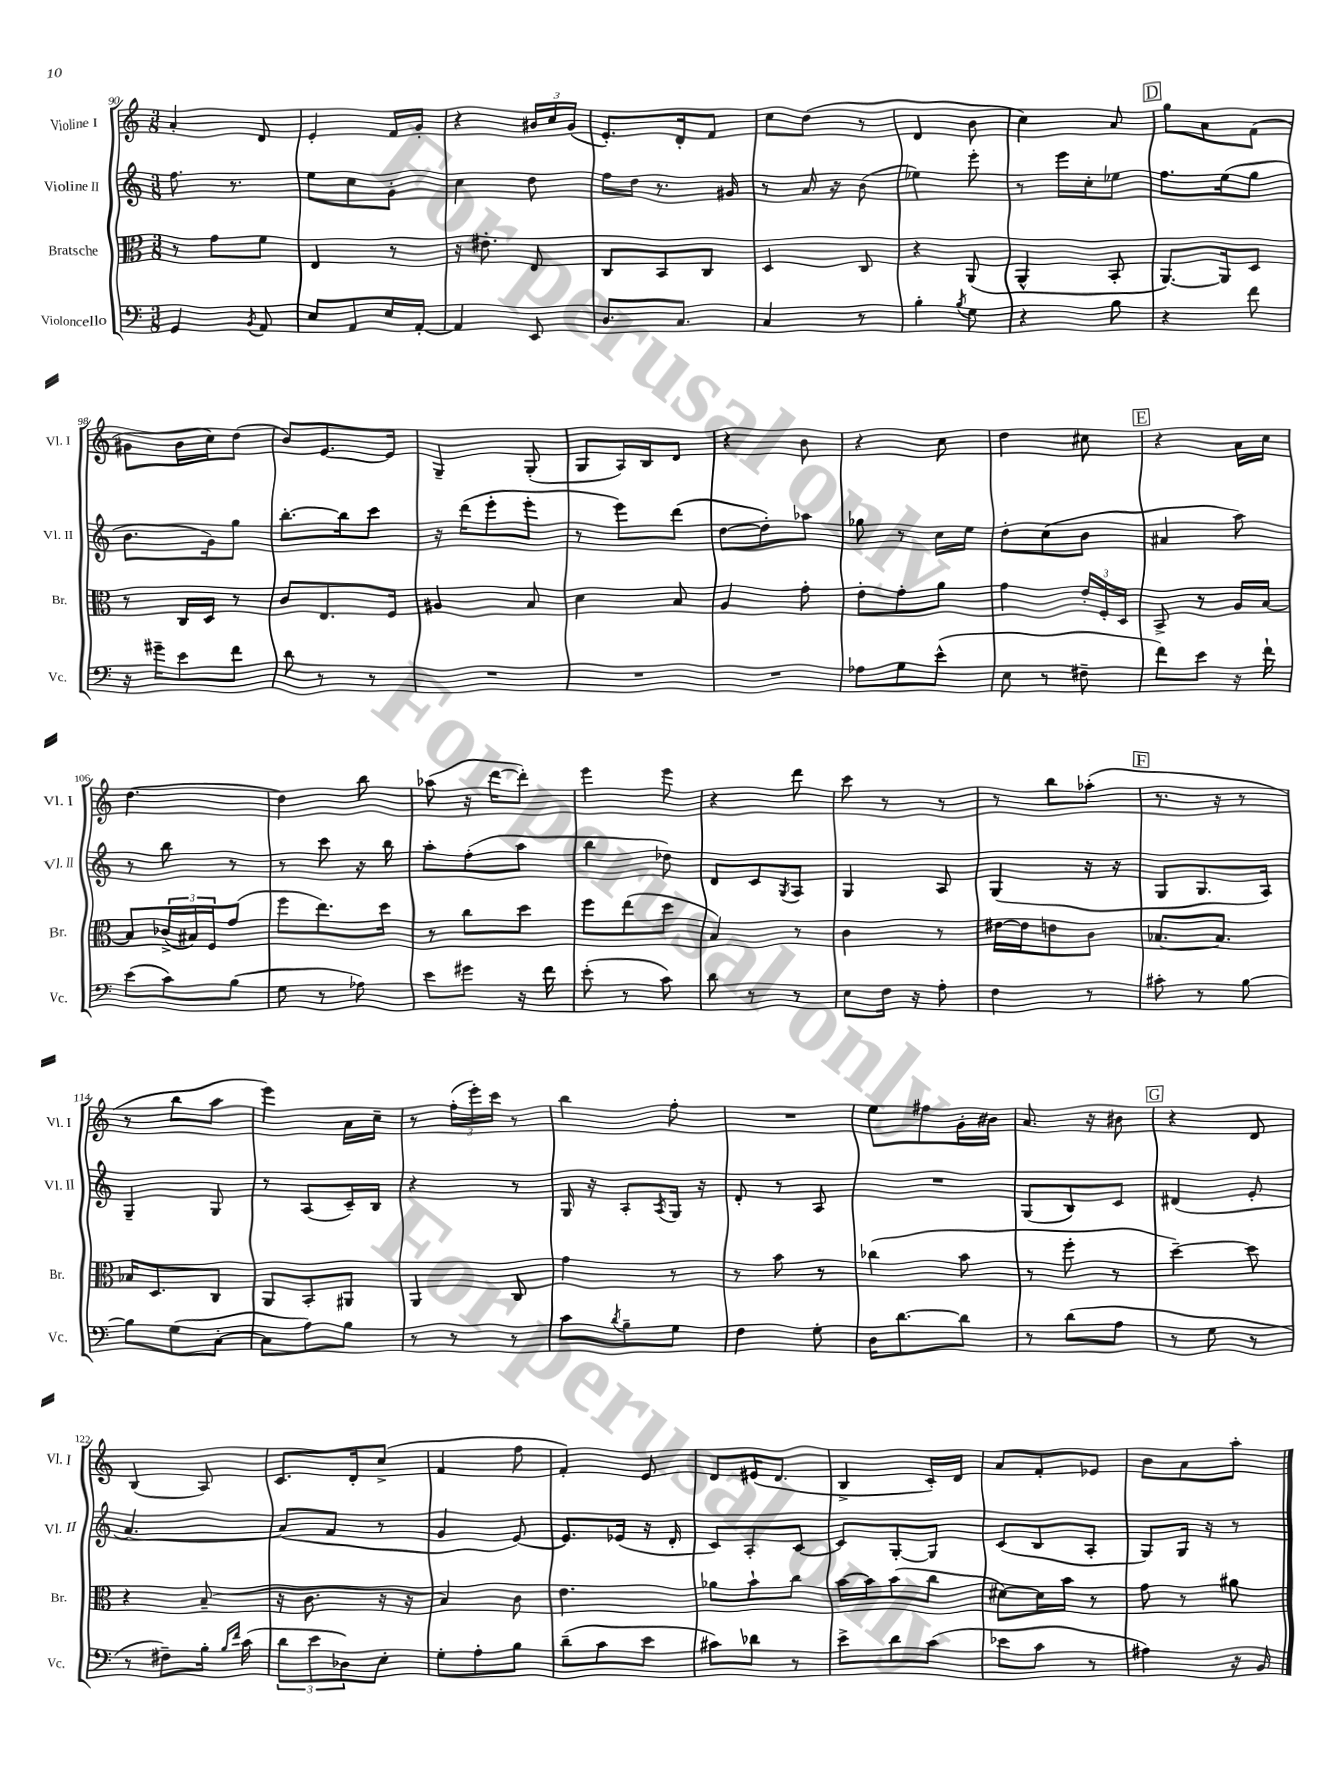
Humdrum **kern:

**kern	**kern	**kern	**kern
*part4	*part3	*part2	*part1
*staff4	*staff3	*staff2	*staff1
*I"Violoncello	*I"Bratsche	*I"Violine II	*I"Violine I
*I'Vc.	*I'Br.	*I'Vl. II	*I'Vl. I
*clefF4	*clefC3	*clefG2	*clefG2
*k[]	*k[]	*k[]	*k[]
*M3/8	*M3/8	*M3/8	*M3/8
=90	=90	=90	=90
4GG/	8r	8.ff\	4a'/
.	8g\L	.	.
.	.	8.r	.
8qBB/	.	.	.
8AA/	8f\J	.	8d/
=91	=91	=91	=91
8E/L	4E/	8ee\L	4e'/
8AA/	.	8cc\	.
16E/L	8r	8g'\J	16f/LL
[16AA'/JJ	.	.	16g'/JJ
=92	=92	=92	=92
4AA/]	16r	4cc\	4r
.	8.e#X'\	.	.
8EE/	8E/	8dd\	24b#X/LL
.	.	.	24cc/
.	.	.	(24g/JJ
=93	=93	=93	=93
8.D/L	8C/L	16ff\LL	8.e'/L)
.	.	16dd\JJ	.
.	8BB/	8.r	.
8.C/J	.	.	16d'/k
.	8C/J	.	8f/J
.	.	16g#X/	.
=94	=94	=94	=94
4C/	4D/	8r	8cc\L
.	.	16a/	(8dd\J
.	.	16r	.
8r	8C/	(8b\	8r
=95	=95	=95	=95
4B'\	4r	4ee-X\)	4d/
8qB/	.	.	.
8G\	(8AA/	8eee'\	8b\
=96	=96	=96	=96
4r	4AA^^/	8r	4cc\)
.	.	16eee\LL	.
.	.	16cc'\J	.
8B\	8BB'/	8ee-X\J	8a/
!!LO:REH:place=s1:t=D
=97	=97	=97	=97
4r	[8.AA/L)	8.ff\L	8gg\L
.	.	.	8a\
.	16AA/k]	(16ee\k	.
8f\	8D/J	8gg\J	(8f\J
!!LO:LB:g=z
=98	=98	=98	=98
16r	8r	8.b\L	8g#X\L
16g#X~\KL	.	.	.
8e\	16C/LL	.	16b\L
.	16D/JJ	16g\k)	16cc\J)
8f\J	8r	8gg\J	(8dd\J
=99	=99	=99	=99
8d\	8c/L	[8.bb'\L	8b/L)
8r	8.E/	.	[8.e/
.	.	16bb\k]	.
8r	.	8ccc\J	.
.	16F/Jk	.	16e/Jk]
=100	=100	=100	=100
4.r	4A#X/	16r	4G~/
.	.	(16ddd\KL	.
.	.	8eee'\	.
.	8B/	8eee'\J	(8G'/
=101	=101	=101	=101
4.r	4d\	8r	8G/L
.	.	8eee\L)	16A/L)
.	.	.	16B/J
.	8B/	(8ddd\J	8d/J
=102	=102	=102	=102
4.r	4A/	[8dd\L	4r
.	.	8dd'\])	.
.	8g'\	8aa-X\J	8b\
=103	=103	=103	=103
8A-X\L	8e'\L	8gg-X\	4r
8G\	8g'\	8r	.
(8e^^\J	8a\J	16cc\LL	8cc\
.	.	16ee\JJ	.
=104	=104	=104	=104
8E\	4g\	8dd'\L	4dd\
8r	.	(8cc\	.
8F#X~\	24e'/LL	8b\J	8cc#X\
.	24F'/	.	.
.	24D/JJ	.	.
!!LO:REH:place=s1:t=E
=105	=105	=105	=105
8f\L)	8BB^/	4a#X/	4r
8e\J	8r	.	.
16r	16A/LL	8aa\)	16a\LL
16f`\	[16B/JJ	.	16cc\JJ
!!LO:LB:g=z
=106	=106	=106	=106
(8e\L	8B/L]	8r	[4.dd\
8c\)	(24c-X^/L	8bb\	.
.	24B#X/)	.	.
.	24F/J	.	.
(8B\J	(8g/J	8r	.
=107	=107	=107	=107
8G\	8ff\L	8r	4dd\]
8r	8.ee\)	8ccc\	.
8A-X\)	.	16r	8bb\
.	16dd\Jk	16bb\	.
=108	=108	=108	=108
8e\L	8r	8aa'\L	(8aa-X\
8g#X\J	8cc\L	(8ff'\	16r
.	.	.	[16ddd\KL
16r	8dd\J	8aa\J	8ddd'\J])
16f\	.	.	.
=109	=109	=109	=109
(8e'\	8ff\L	4bb\	4eee\
8r	(8ee\	.	.
8c\)	8dd\J	8dd-X\)	8eee\
=110	=110	=110	=110
8d\	4B/)	8d/L	4r
8r	.	8c/	.
.	.	8qG/	.
8r	8r	8A/J	8ddd\
=111	=111	=111	=111
8E\L	4c\	4G/	8ccc\
16F\Jk	.	.	8r
16r	.	.	.
8A'\	8r	8A/	8r
=112	=112	=112	=112
4F\	[16e#X\LL	(4G/	8r
.	16e#\J]	.	.
.	8en\	.	8bb\L
8r	8c\J	16r	(8aa-X'\J
.	.	16r	.
!!LO:REH:place=s1:t=F
=113	=113	=113	=113
8c#X'\	[8.B-X/L	8G/L	8.r
8r	.	8.G/	.
.	8.B-/J]	.	16r
[8B\	.	.	8r
.	.	16A/Jk)	.
!!LO:LB:g=z
=114	=114	=114	=114
8B\L]	16B-X/KL	4G~/	8r
.	8.D/	.	.
(8G\	.	.	8bb\L
[8C'\J	8C/J	8G/	8aa\J
=115	=115	=115	=115
8C\L]	8AA/L	8r	4eee\)
8A\)	8BB'/	(8A/L	.
8B\J	8AA#X/J	16c~/L)	16a\LL
.	.	16B/JJ	16cc~\JJ
=116	=116	=116	=116
8r	4AA/	4r	8r
8r	.	.	(24ff'\LL
.	.	.	24eee'\)
.	.	.	24ccc\JJ
8r	8C/	8r	8r
=117	=117	=117	=117
8c\L	4g\	16G/	4bb\
.	.	16r	.
8qd/	.	.	.
8B~\	.	8A'/L	.
.	.	8qA/	.
8G\J	8r	16G/Jk	8ff'\
.	.	16r	.
=118	=118	=118	=118
4F\	8r	8d'/	4.r
.	8b\	8r	.
8G'\	8r	8A/	.
=119	=119	=119	=119
16D\KL	(4cc-X\	4.r	8ee\L
[8.d\	.	.	.
.	.	.	8ff#X\
8d\J]	8b\	.	16g'\L
.	.	.	16b#X\JJ
=120	=120	=120	=120
8r	8r	(8G/L	8.a/
(8d\L	8ff'\	8B/)	.
.	.	.	16r
8A\J	8r	8c/J	8b#X\
!!LO:REH:place=s1:t=G
=121	=121	=121	=121
8r	[4dd~\)	(4d#X/	4r
8G\	.	.	.
8r	8dd\]	8e'/	8d/
!!LO:LB:g=z
=122	=122	=122	=122
8r	4r	[4.a/)	(4B/
8F#X~\L)	.	.	.
16B'\Jk	(8B~/	.	8A/)
16qqB/LL	.	.	.
16qqf/JJ	.	.	.
(16c\	.	.	.
=123	=123	=123	=123
12d\L	16r	(8a/L]	8.c/L
.	8.c\	.	.
12e\	.	.	.
.	.	8f/J	.
12D-X\)	.	.	.
.	.	.	16d'/k
8E'\J	16r	8r	(8cc^/J
.	16r	.	.
=124	=124	=124	=124
8G'\L	4B/)	4g/	4f/
8A'\	.	.	.
8B\J	8c\	[8e/)	8ff\
=125	=125	=125	=125
(8d~\L	4.e\	8.e/L]	4f'/)
8c\	.	.	.
.	.	(16e-X/Jk	.
8e\J	.	16r	8e/
.	.	16d'/	.
=126	=126	=126	=126
8c#X\L)	8a-X\L	8c/L)	8d/L
8d-X\J	8b`\	8A'/	(16e#X/K
.	.	.	8.d/J
8r	8cc\J	[8c/J	.
=127	=127	=127	=127
8e^\L	[16b\LL	8c/L]	4B^/
.	16b\J]	.	.
8d\	(8b\	[8G'/	.
(8c\J	8cc\J	8G/J]	16c'/LL)
.	.	.	16d/JJ
=128	=128	=128	=128
8e-X\L	[8d#X\L)	(8c/L	8a/L
8c\J	16d#\L]	8B/	8f'/
.	16b\JJ	.	.
8r	8r	8A'/J	8e-X/J
=129	=129	=129	=129
4A#X\)	8g\	8G/L)	8b\L
.	8r	16G/Jk	8a\
.	.	16r	.
16r	8a#X\	8r	8aa'\J
16BB/	.	.	.
==	==	==	==
*-	*-	*-	*-
